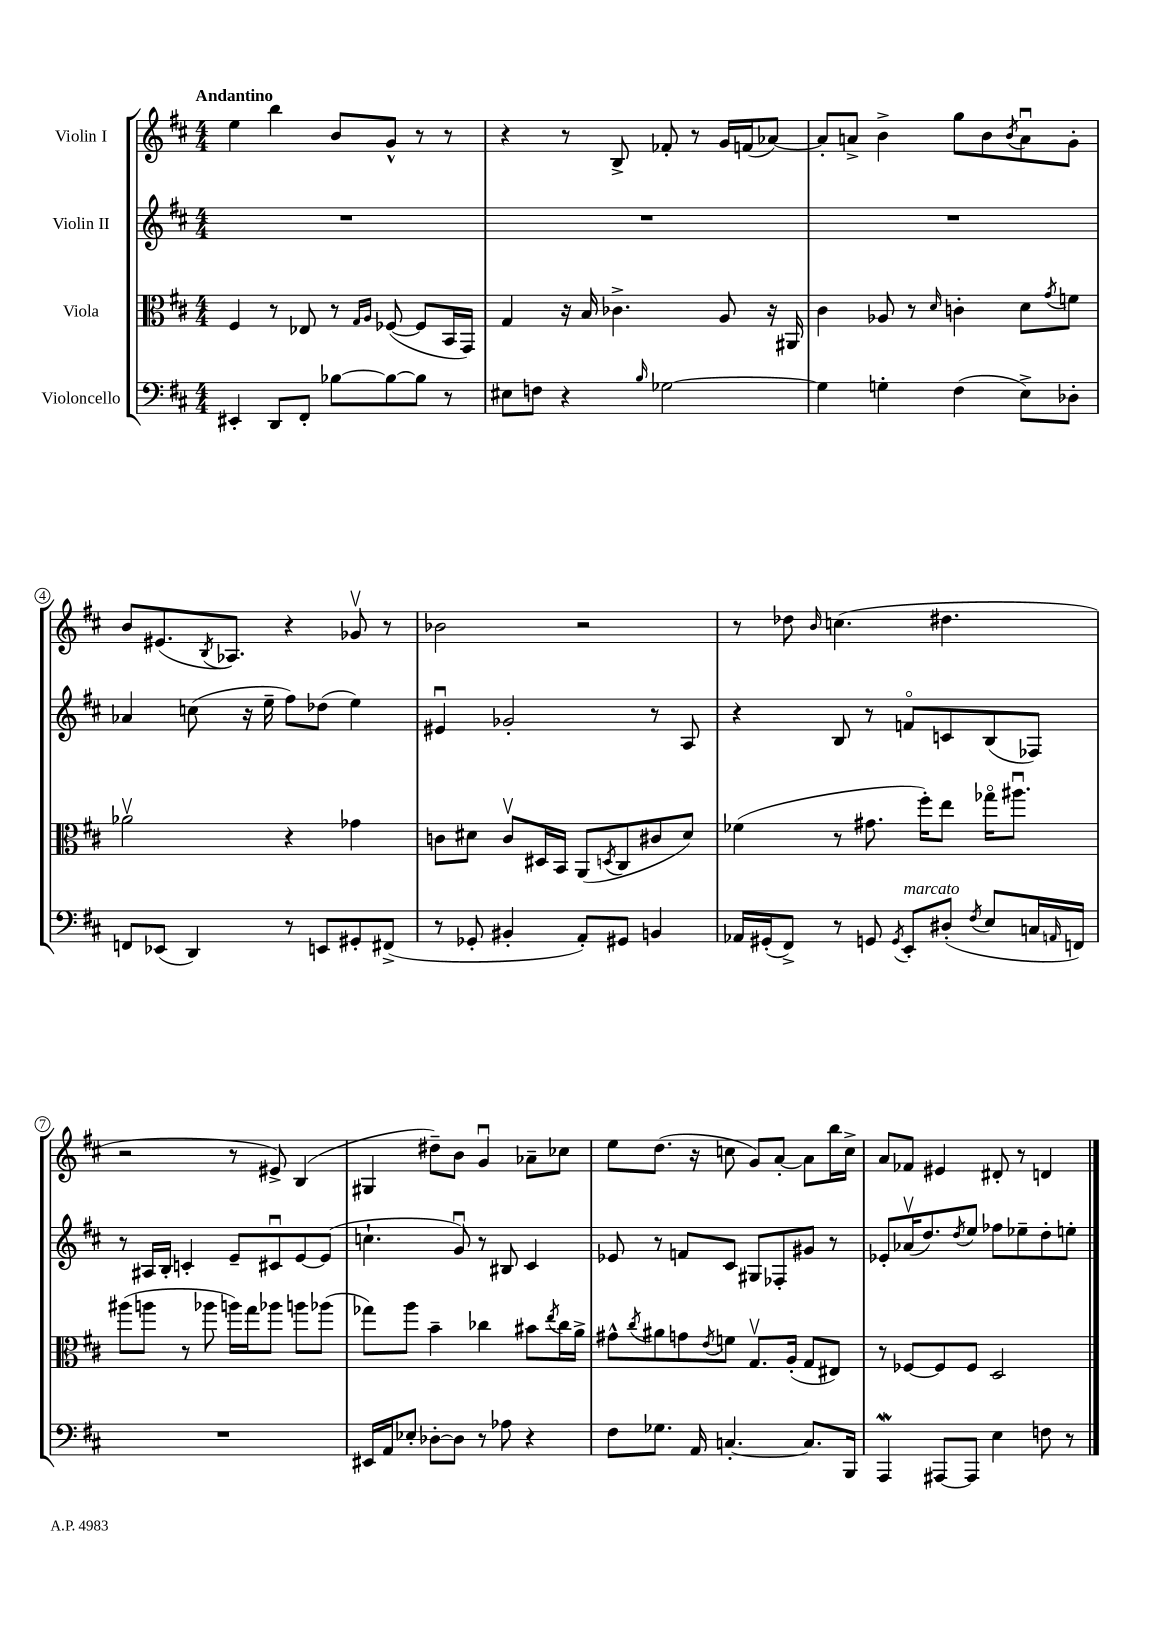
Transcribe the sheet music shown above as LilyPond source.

<<
\new StaffGroup <<
\new Staff = "s0" \with { instrumentName = "Violin I" } {
    \clef treble \key d \major \numericTimeSignature \time 4/4 \tempo "Andantino"
    e''4 b''4 b'8 g'8-^ r8 r8 |
    r4 r8 b8-> fes'8-. r8 g'16 f'16( aes'8~) |
    aes'8-. a'8-> b'4-> g''8 b'8 \acciaccatura { b'8 } a'8\downbow g'8-. |
    b'8 eis'8.( \acciaccatura { b8 } aes8.) r4 ges'8\upbow r8 |
    bes'2 r2 |
    r8 des''8 \grace { b'16 } c''4.( dis''4. |
    r2 r8 eis'8->) b4( |
    gis4 dis''8--) b'8 g'4\downbow aes'8-- ces''8 |
    e''8 d''8.( r16 c''8 g'8) a'8~-. a'8 b''16 c''16-> |
    a'8 fes'8 eis'4 dis'8-. r8 d'4 \bar "|." |
}
\new Staff = "s1" \with { instrumentName = "Violin II" } {
    \clef treble \key d \major \numericTimeSignature \time 4/4
    R1 |
    R1 |
    R1 |
    aes'4 c''8( r16 e''16-- fis''8) des''8( e''4) |
    eis'4\downbow ges'2-. r8 a8 |
    r4 b8 r8 f'8\flageolet c'8 b8( fes8) |
    r8 ais16 b16-. c'4-. e'8-- cis'8\downbow e'8~ e'8( |
    c''4.-! g'8\downbow) r8 bis8 cis'4 |
    ees'8 r8 f'8 cis'8 gis8 fes8-. gis'8 r8 |
    ees'8-. aes'16\upbow( d''8.) \acciaccatura { d''8 } e''8 fes''8 ees''8-- d''8-. e''8-. \bar "|." |
}
\new Staff = "s2" \with { instrumentName = "Viola" } {
    \clef alto \key d \major \numericTimeSignature \time 4/4
    fis4 r8 ees8 r8 \grace { g16 a16 } fes8~( fes8 b,16 g,16) |
    g4 r16 b16 ces'4.-> a8 r16 ais,16 |
    cis'4 aes8 r8 \grace { d'16 } c'4-. d'8 \acciaccatura { g'8 } f'8 |
    aes'2\upbow r4 ges'4 |
    c'8 dis'8 c'8\upbow dis16 b,16 a,8( \acciaccatura { d8 } cis8 cis'8 dis'8) |
    fes'4( r8 gis'8. fis''16-.) e''8 ges''16\flageolet ais''8.\downbow |
    ais''8( a''8 r8 aes''8 a''16) g''16 aes''8 a''8 aes''8( |
    ges''8) a''8 b'4-- ces''4 bis'8 \acciaccatura { e''8 } ces''16 a'16-> |
    gis'8-^ \acciaccatura { cis''8 } ais'8 g'8 \acciaccatura { e'8 } f'8 g8.\upbow a16-.( g8 eis8) |
    r8 fes8~ fes8 fes8 d2 \bar "|." |
}
\new Staff = "s3" \with { instrumentName = "Violoncello" } {
    \clef bass \key d \major \numericTimeSignature \time 4/4
    eis,4-. d,8 fis,8-. bes8~ bes8~ bes8 r8 |
    eis8 f8 r4 \grace { b16 } ges2~ |
    ges4 g4-. fis4( e8->) des8-. |
    f,8 ees,8( d,4) r8 e,8 gis,8-. fis,8->( |
    r8 ges,8-. bis,4-. a,8-.) gis,8 b,4 |
    aes,16 gis,16-.( fis,8->) r8 g,8 \acciaccatura { g,8 } e,8-.^\markup { \italic "marcato" } dis8-.( \acciaccatura { fis8 } e8 c16 \grace { a,16 } f,16) |
    R1 |
    eis,16 a,16 ees8-. des8~-. des8 r8 aes8 r4 |
    fis8 ges8. a,16 c4.~-. c8. b,,16 |
    a,,4\mordent ais,,8~ ais,,8 e4 f8 r8 \bar "|." |
}
>>
>>
\layout { \context { \Score \override BarNumber.stencil = #(make-stencil-circler 0.1 0.3 ly:text-interface::print) } }
